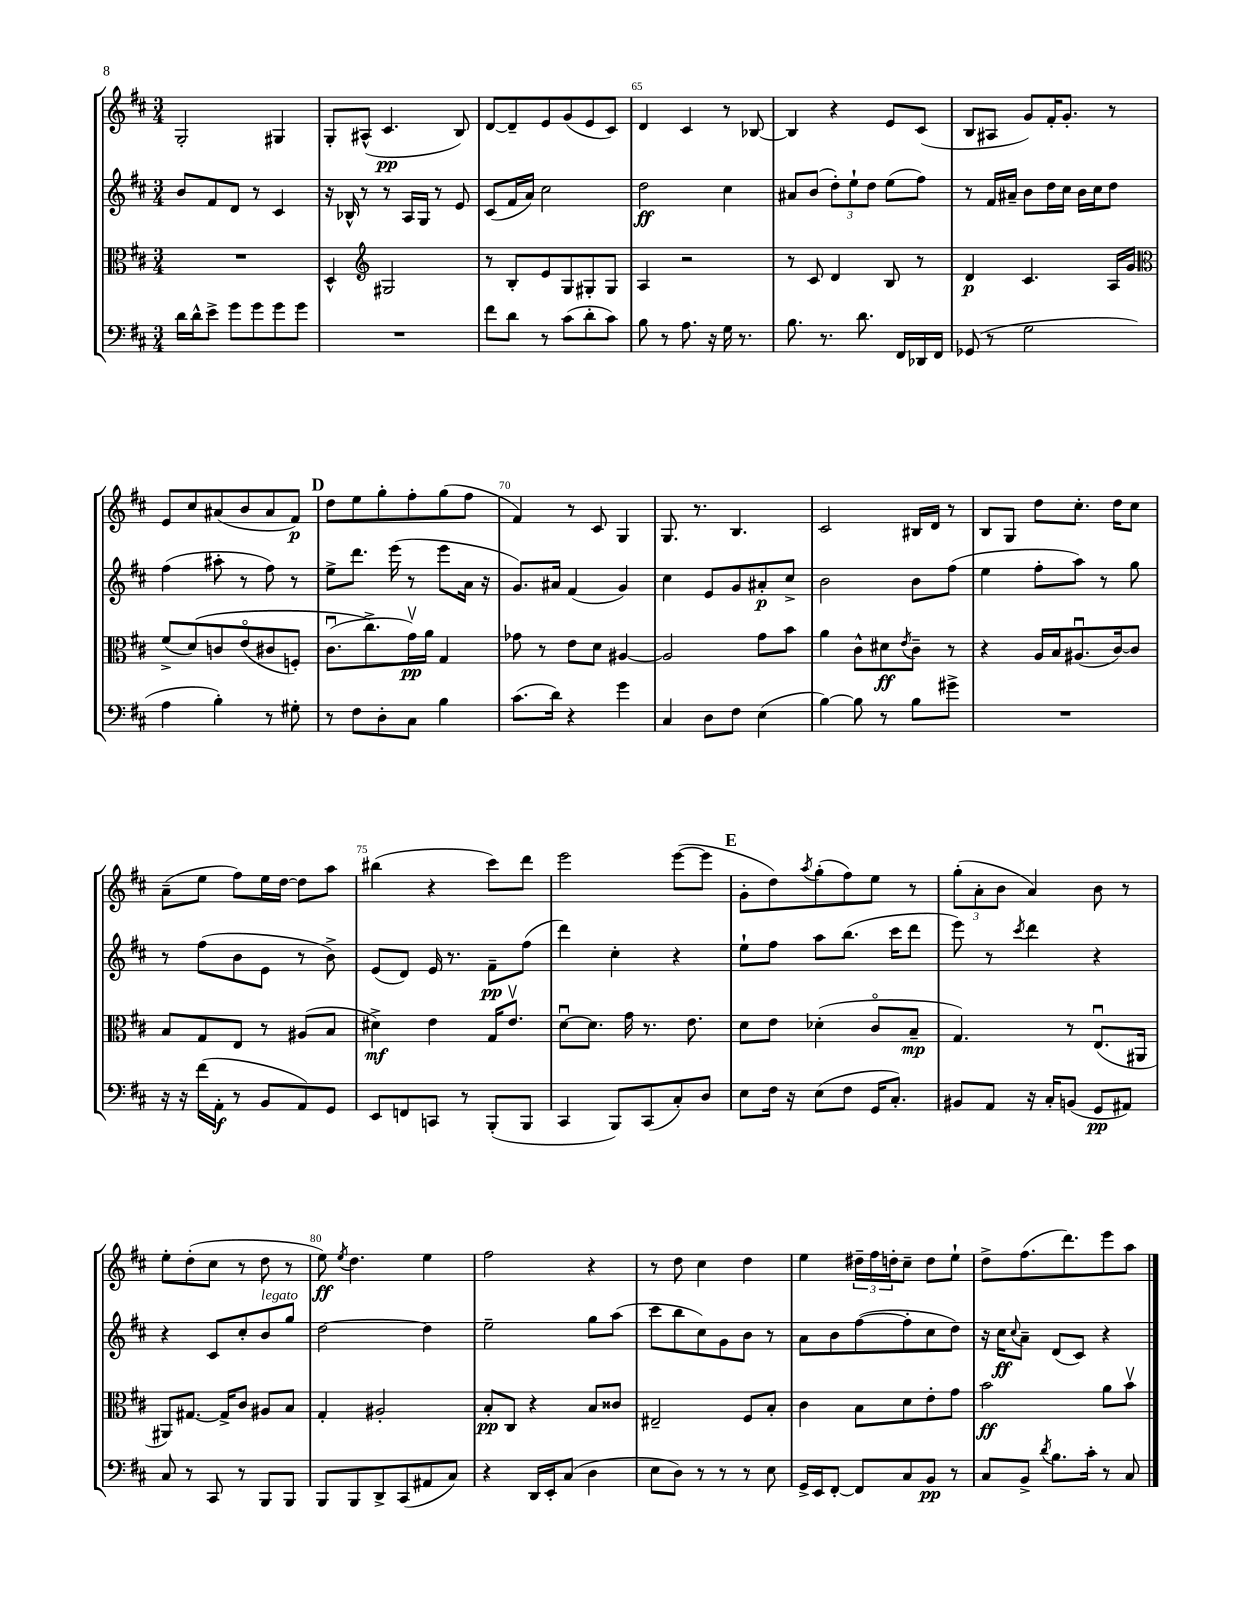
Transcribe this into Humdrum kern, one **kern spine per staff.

**kern	**kern	**kern	**kern
*staff4	*staff3	*staff2	*staff1
*clefF4	*clefC3	*clefG2	*clefG2
*k[f#c#]	*k[f#c#]	*k[f#c#]	*k[f#c#]
*M3/4	*M3/4	*M3/4	*M3/4
16d\LL	2.r	8b/L	2G'/
16d^^\J	.	.	.
8e^\J	.	8f#/	.
8g\L	.	8d/J	.
8g\	.	8r	.
8g\	.	4c#/	4G#/
8g\J	.	.	.
=	=	=	=
2.r	4D^^/	16r	8G'/L
.	.	16B-^^/	.
.	.	8r	(8A#^^/J
*	*clefG2	*	*
.	2G#/	8r	4.c#/
.	.	16A/LL	.
.	.	16G/JJ	.
.	.	8r	.
.	.	8e/	8B/)
=	=	=	=
8f#\L	8r	(8c#/L	[8d/L
8d\J	8B'/L	16f#/L	8d~/]
.	.	16a/JJ)	.
8r	8e/	2cc#\	8e/
(8c#\L	8G/	.	(8g/
8d'\	8G#'/	.	8e/
8c#\J)	8G#/J	.	8c#/J)
=	=	=	=
8B\	4A/	2dd\	4d/
8r	.	.	.
8.A\	2r	.	4c#/
16r	.	.	.
16G\	.	4cc#\	8r
8.r	.	.	.
.	.	.	[8B-/
=	=	=	=
8.B\	8r	8a#/L	4B-/]
.	8c#/	(8b/J	.
8.r	.	.	.
.	4d/	12dd'\L)	4r
.	.	12ee`\	.
8.d\	.	.	.
.	.	12dd\J	.
.	8B/	(8ee\L	8e/L
16FF#/LL	.	.	.
16DD-/	8r	8ff#\J)	(8c#/J
16FF#/JJ	.	.	.
=	=	=	=
(8GG-/	4d/	8r	8B/L
8r	.	16f#/LL	8A#/J
.	.	16a#~/JJ	.
2G\	4.c#/	8b\L	8g/L)
.	.	16dd\L	16f#'/K
.	.	16cc#\JJ	8.g'/J
.	.	16b\LL	.
.	.	16cc#\J	.
.	16A/LL	8dd\J	8r
.	16g/JJ	.	.
=	=	=	=
*	*clefC3	*	*
4A\	(8f#^/L	(4ff#\	8e/L
.	&(8d/)	.	8cc#/
4B'\)	8c/	8aa#'\	(8a#/
.	(8eo/	8r	8b/
8r	8c#/	8ff#\)	8a#/
8G#'\	8F'/J)	8r	8f#/J)
=	=	=	=
8r	(8.c#u\L	8ee^\L	8dd\L
8F#\L	.	8.ddd\J	8ee\
.	8.cc#^\&)	.	.
8D'\	.	.	8gg'\
.	.	(16eee\	.
8C#\J	16gv\L)	8r	8ff#'\
.	16a\JJ	.	.
4B\	4G/	8eee\L	(8gg\
.	.	16a\Jk	8ff#\J
.	.	16r	.
=	=	=	=
(8.c#\L	8g-\	8.g/L)	4f#/)
.	8r	.	.
16d\Jk)	.	16a#/Jk	.
4r	8e\L	(4f#/	8r
.	8d\J	.	8c#/
4g\	[4A#/	4g/)	4G/
=	=	=	=
4C#/	2A#/]	4cc#\	8.G/
.	.	.	8.r
8D\L	.	8e/L	.
8F#\J	.	8g/	4.B/
(4E\	8g\L	8a#'/	.
.	8b\J	8cc#^/J	.
=	=	=	=
[4B\)	4a\	2b\	2c#/
8B\]	8c#^^\L	.	.
8r	8d#\	.	.
.	8qe/	.	.
8B\L	8c#~\J	8b\L	16B#/LL
.	.	.	16d/JJ
8g#^\J	8r	(8ff#\J	8r
=	=	=	=
2.r	4r	4ee\	8B/L
.	.	.	8G/J
.	16A/LL	8ff#'\L	8dd\L
.	16B/J	.	.
.	(8.A#u/	8aa\J)	8.cc#'\J
.	.	8r	.
.	[16c#/k)	.	16dd\LK
.	8c#/]J	8gg\	8cc#\J
=	=	=	=
16r	8B/L	8r	(8a~\L
16r	.	.	.
(16f#\LL	8G/	(8ff#\L	8ee\J
16AA'\JJ	.	.	.
8r	8E/J	8b\	8ff#\L)
8BB/L	8r	8e\J	16ee\L
.	.	.	[16dd\JJ
8AA/)	(8A#/L	8r	8dd\]L
8GG/J	8B/J	8b^\)	8aa\J
=	=	=	=
8EE/L	4d#^\)	(8e/L	(4bb#\
8FF/	.	8d/J)	.
8CC/J	4e\	16e/	4r
.	.	8.r	.
8r	.	.	.
(8BBB'/L	16G/LK	8f#~\L	8ccc#\L)
.	8.ev/J	.	.
8BBB/J	.	(8ff#\J	8ddd\J
=	=	=	=
4CC#/	[8du\L	4ddd\)	2eee\
.	8.d\]J	.	.
8BBB/L)	.	4cc#'\	.
.	16g\	.	.
(8CC#/	8.r	.	.
8C#'/)	.	4r	([8eee\L
.	8.e\	.	.
8D/J	.	.	8eee\]J
=	=	=	=
8E\L	8d\L	8ee`\L	8g'\L
16F#\Jk	8e\J	8ff#\J	8dd\)
16r	.	.	.
.	.	.	8qaa/
(8E\L	(4d-'\	8aa\L	(8gg'\
8F#\J	.	(8.bb\J	8ff#\)
16GG/LK	8c#o/L	.	8ee\J
8.C#'/J)	.	16ccc#\LK	.
.	8B~/J	8ddd\J	8r
=	=	=	=
8BB#/L	4.G/)	8eee\)	(12gg'\L
.	.	.	12a'\
8AA/J	.	8r	.
.	.	.	12b\J
.	.	8qccc#/	.
16r	.	4ddd\	4a/)
16C#'/LK	.	.	.
(8BB/J	8r	.	.
8GG/L	(8.Eu/L	4r	8b\
8AA#/J)	.	.	8r
.	16AA#/Jk	.	.
=	=	=	=
8C#/	8AA#/L)	4r	8ee'\L
8r	[8.G#/J	.	(8dd'\
8CC#/	.	8c#/L	8cc#\J
.	16G#^/]LK	.	.
8r	8c#/J	8cc#'/	8r
8BBB/L	8A#/L	8b/	8dd\
8BBB/J	8B/J	8gg/J	8r
=	=	=	=
8BBB/L	4G'/	[2dd\	8ee\)
.	.	.	8qee/
8BBB/	.	.	4.dd\
8DD^/	2A#'/	.	.
(8CC#/	.	.	.
8AA#/	.	4dd\]	4ee\
8C#/J)	.	.	.
=	=	=	=
4r	8B'/L	2ee~\	2ff#\
.	8C#/J	.	.
16DD/LL	4r	.	.
16EE'/J	.	.	.
(8C#/J	.	.	.
4D\	8B/L	8gg\L	4r
.	8c##/J	(8aa\J	.
=	=	=	=
8E\L	2E#~/	8ccc#\L	8r
8D\J)	.	8bb\	8dd\
8r	.	8cc#\)	4cc#\
8r	.	8g\	.
8r	8F#/L	8b\J	4dd\
8E\	8B'/J	8r	.
=	=	=	=
16GG^/LL	4c#\	8a\L	4ee\
16EE/J	.	.	.
[8FF#'/J	.	8b\	.
8FF#/]L	8B\L	([8ff#\	24dd#~\LL
.	.	.	24ff#\
.	.	.	24dd'\J
8C#/	8d\	8ff#'\]	8cc#~\J
8BB/J	8e'\	8cc#\	8dd\L
8r	8g\J	8dd\J)	8ee`\J
=	=	=	=
8C#/L	2b\	16r	8dd^\L
.	.	16cc#\LK	.
.	.	8qqcc#/	.
8BB^/J	.	8a~\J	(8.ff#\
8qd/	.	.	.
8.B\L	.	(8d/L	.
.	.	.	8.ddd\)
.	.	8c#/J)	.
16c#'\Jk	.	.	.
8r	8a\L	4r	8eee\
8C#/	8bv\J	.	8aa\J
==	==	==	==
*-	*-	*-	*-
